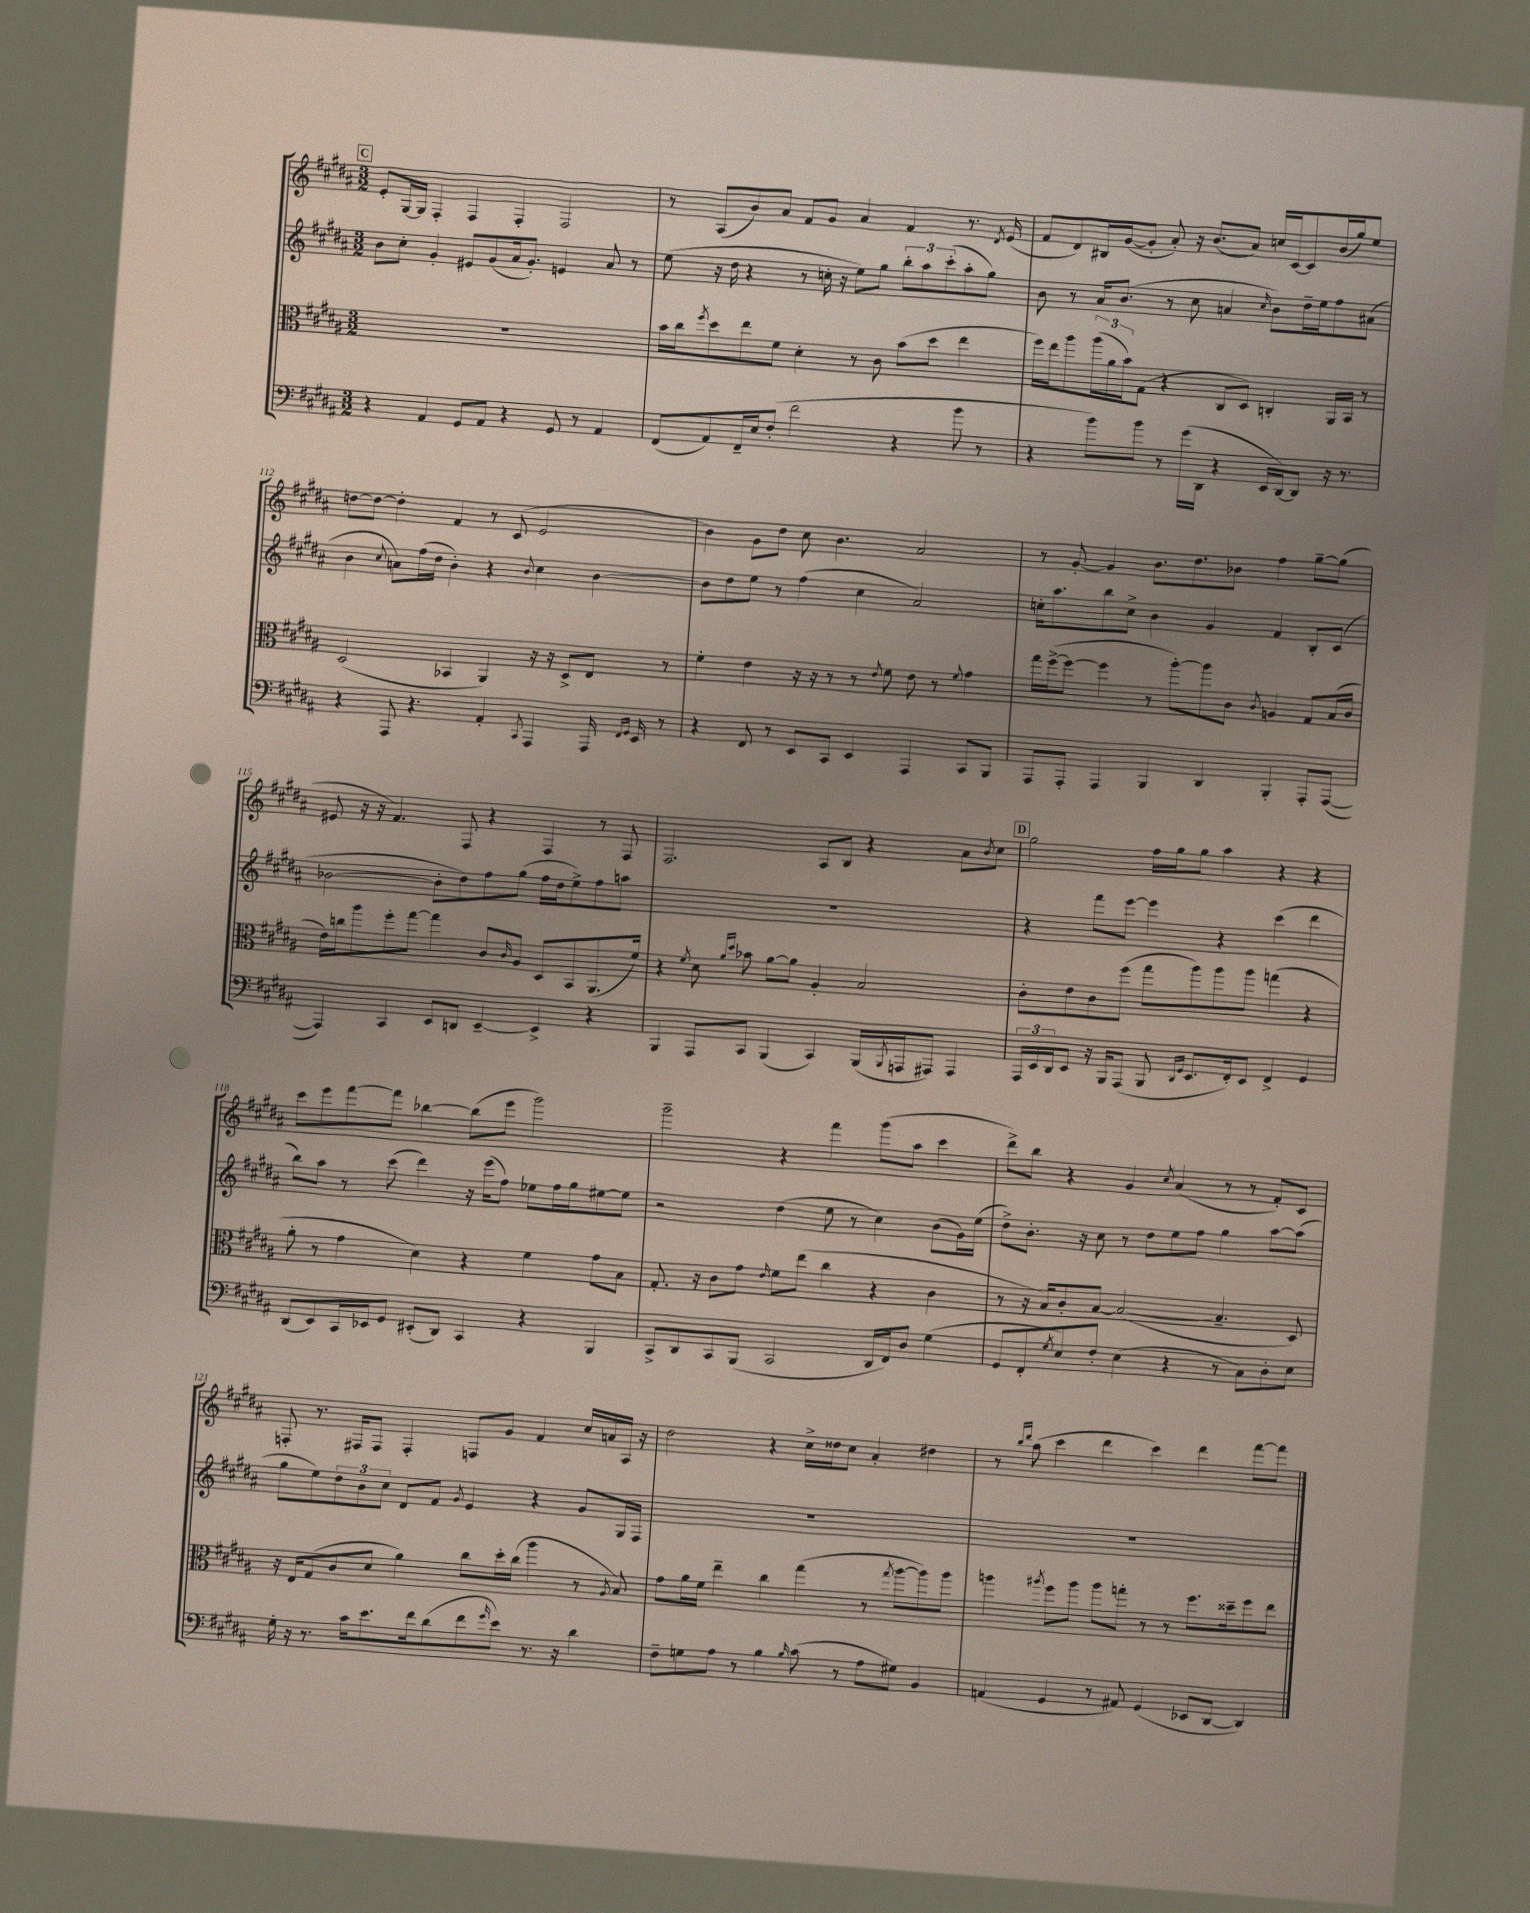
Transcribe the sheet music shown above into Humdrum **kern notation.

**kern	**kern	**kern	**kern
*staff4	*staff3	*staff2	*staff1
*clefF4	*clefC3	*clefG2	*clefG2
*k[f#c#g#d#a#]	*k[f#c#g#d#a#]	*k[f#c#g#d#a#]	*k[f#c#g#d#a#]
*M3/2	*M3/2	*M3/2	*M3/2
4r	1.r	8b	8e'
.	.	8cc#'	[16G#
.	.	.	16G#]
4AA#	.	4g#'	4F#'
8GG#	.	8e#	4F#
8AA#	.	(8g#	.
4r	.	16a#	4F#'
.	.	8.g#')	.
8GG#	.	4e	2F#
8r	.	.	.
4AA#	.	8a#	.
.	.	8r	.
=	=	=	=
(8FF#	16b	(8ee	8r
.	16cc#	.	.
.	8qff#	.	.
8AA#)	8dd#	16r	(8A#
.	.	16dd#	.
16FF#~	8ee	4r	8b)
16E	.	.	.
(8F#'	8f#	.	8a#
2f#	4d#'	8r	8f#
.	.	16cc'	8g#
.	.	16r	.
.	8r	8ee)	4a#
.	8c#	8gg#	.
4r	(8b	12bb'	4f#
.	.	12aa#	.
.	8dd#	.	.
.	.	(12ccc#'	.
8b	4ee	8aa#'	8.r
8r	.	8gg#)	.
.	.	.	8qd#
.	.	.	(16e
=	=	=	=
4r	16ff#)	8b	8f#
.	16ee	.	.
.	8aa#	8r	8d#)
8b)	(24aa#	16a#	16B#
.	24a#	.	.
.	.	(8.b	([16g#
.	24b)	.	.
8b	(8G#	.	8g#']
8r	4r	8r	8a#')
(16g#	.	8cc#	16r
16DD#	.	.	(8.b
4r	8C#	4a	.
.	8D#)	.	8a#)
.	.	16qqcc#	.
16EE	4C'	8b)	16cc
[16DD#)	.	.	[16c#
8DD#]	.	16dd#~	8c#]
.	.	16ee	.
16r	16AA#	8ff#	(16b
8.r	16BB	.	16gg#)
.	8r	(8a#	8ee
=	=	=	=
4r	(2D#	4b	[8dd
.	.	.	8dd_
.	.	8qqcc#	.
8AAA#	.	8a)	4dd']
4.r	.	(16ff#	.
.	.	16dd#	.
.	4BB-	4b')	4f#
4AA#'	4AA#)	4r	8r
.	.	.	(8c#
8qCC#	.	8qqb	.
4AAA#	16r	4cc#	2e
.	16r	.	.
.	8D#^	.	.
16AAA#	8E	[4b	.
16qqFF#	.	.	.
16qqGG#	.	.	.
16EE	.	.	.
8r	8r	.	.
=	=	=	=
4r	4f#'	8b]	4b)
.	.	8dd#	.
8FF#	4e	8ee	8g#
8r	.	8r	8dd#
8EE	16r	(4ff#	8cc#
.	16r	.	.
8CC#	8r	.	4.b
4EE	8r	4cc#	.
.	8qe	.	.
.	8f#	.	.
4AAA#	8e	2a#)	2a#
.	8r	.	.
.	8qqf#	.	.
8CC#	4g#	.	.
8BBB	.	.	.
=	=	=	=
8AAA#	16gg#	16cc'	8r
.	([16ff#^	8.aa#	.
8AAA#'	8ff#_	.	[8g#'
4AAA#	4ff#]	8bb	4g#]
.	.	8cc^	.
4BBB	8r	4b	8.b
.	[8aa#')	.	.
.	.	.	8.dd#
4DD#	8aa#]	4g#	.
.	8c#	.	8b-
.	8qc#	.	.
4BBB'	4A	4f#	4ff#
8AAA#'	8G#	8B'	[8gg#~
([8AAA#	(16B	(8c#	(8gg#]
.	16c#	.	.
=	=	=	=
4AAA#])	16e)	[2b-	8e#
.	16cc	.	.
.	8aa#	.	16r
.	.	.	16r
4CC#	8ff#'	.	4.f#)
.	[8gg#	.	.
8EE	4gg#]	8b-']	.
8DD	.	8dd#)	8F#
[4EE~	8c#	8ff#	4r
.	16qqc#	.	.
.	8A#	(8gg#	.
4EE^]	8D#	16ff#	4F#
.	.	16dd#	.
.	8BB	8ee^)	.
4r	(8.AA#	8ff#	8r
.	.	8aa	8F#
.	16f#)	.	.
=	=	=	=
4BBB	4r	1.r	2.F#
.	8qf#	.	.
8AAA#	8d#	.	.
.	16qqa#	.	.
.	16qqdd#	.	.
8CC#	8b-	.	.
(4BBB	[8a#	.	.
.	8a#]	.	.
4CC#)	4A#'	.	8A#
.	.	.	8B
(16BBB	2B	.	4r
8qBBB	.	.	.
16AAA	.	.	.
8AAA#)	.	.	.
4AAA#	.	.	8a#
.	.	.	8qb
.	.	.	8cc#
=	=	=	=
24AAA#	8c#'	4r	2gg#
24EE	.	.	.
24DD#	.	.	.
8EE	8e	.	.
16r	8c#	8fff#	.
16BBB	.	.	.
(8AAA#	(8ff#	[8eee	.
8BBB	8gg#	4eee]	16ff#
.	.	.	16gg#
16qqDD#	.	.	.
16qqGG#	.	.	.
8.EE	8aa#)	.	8gg#
.	8aa#	4r	4aa#
16FF#')	.	.	.
8EE	8aa#	.	.
4FF#^	(4gg	(4ccc#	4r
4GG#	4r	4ddd#	4r
=	=	=	=
(8DD#	8a#'	8bb)	8ccc#
8EE)	8r	8aa#	8eee
16CC#	4g#	8r	[8fff#
16EE-	.	.	.
8GG#	.	(8ccc#	8fff#]
(8EE#'	4d#)	4ddd#)	[4bb-
8DD#)	.	.	.
4CC#	4r	16r	(8bb-]
.	.	(16eee	.
.	.	8ff#)	8eee
4r	4f#	8ee-	2ggg#)
.	.	16ff#	.
.	.	16gg#	.
4BBB	8g#	[8ee#	.
.	8B	8ee#]	.
=	=	=	=
8CC#^	8.G#'	2r	2ggg#~
8DD#	.	.	.
.	16r	.	.
8CC#	8c#	.	.
(8BBB	8g#	.	.
.	16qqe	.	.
2CC#	8f#	(4dd#	4r
.	(8ee	.	.
.	4cc#	8ee	4fff#
.	.	8r	.
16DD#	4r	4cc#)	(8ggg#
16FF#)	.	.	.
8D#	.	.	8aa#
(4G#	4c#	(8b	4ccc#
.	.	16g#)	.
.	.	(16ee	.
=	=	=	=
8GG#	8r	8dd#^)	8ddd#^)
8FF#'	16r	8.b'	8bb
.	16B)	.	.
8qG#	.	.	.
8E)	8c#'	.	4r
.	.	16r	.
8F#'	[8B	8cc#	.
(4E	(2B_	8r	4g#
.	.	8dd#	.
.	.	.	8qcc#
4r	.	8ee	(4a#
.	.	8ff#	.
8r	4.B~]	4gg#	8r
8C#)	.	.	8r
8D#'	.	[8aa#	8f#')
8E	8D#)	(8aa#]	8c#
=	=	=	=
16G#'	16r	8gg#	8F'
16r	16E	.	.
8.r	(8G#	8ee)	8.r
.	8c#	12dd#	.
16c#	.	.	16F#
.	.	12b	.
8.e	8d#	.	8F#
.	.	12cc#	.
.	4a#)	8d#	4F#'
16f#	.	.	.
(8d#	.	8f#	.
.	.	8qg#	.
8f#	8cc#	4e	8F
16qqg#	.	.	.
8e)	16dd#'	.	8g#
.	(16cc#	.	.
8.r	4aa#	4r	4f#
16r	.	.	.
4d#	8r	8g#	16cc#
.	.	.	16a
.	8qA#	.	.
.	8B)	16G#	16A#
.	.	16F#	16r
=	=	=	=
8F#~	8g#	1.r	2dd#
8G	16a#	.	.
.	16f#	.	.
8A#	4ee~	.	.
8r	.	.	.
4B	4cc#	.	4r
16qqB	.	.	.
(8c#	(4gg#	.	16cc#^
.	.	.	16dd##
8r	.	.	8cc#
8A#	8r	.	4a#'
.	8qgg#	.	.
8G#)	[8aa#	.	.
4BB	8aa#])	.	4dd#
.	8aa#	.	.
=	=	=	=
(4AA	4aa	1.r	8r
.	.	.	16qqbb
.	.	.	16qqddd#
.	.	.	(8aa#
.	8qaa#	.	.
4GG#	8ff#	.	4ccc#
.	8aa#	.	.
8r	8aa#	.	4ddd#
8AA#)	8gg'	.	.
(4GG#	8r	.	4ccc#)
.	8r	.	.
8EE-	8.ff#	.	4ddd#
[8DD#	.	.	.
.	16dd##~	.	.
4DD#])	8ff#	.	[8fff#
.	8ee	.	8fff#]
==	==	==	==
*-	*-	*-	*-
